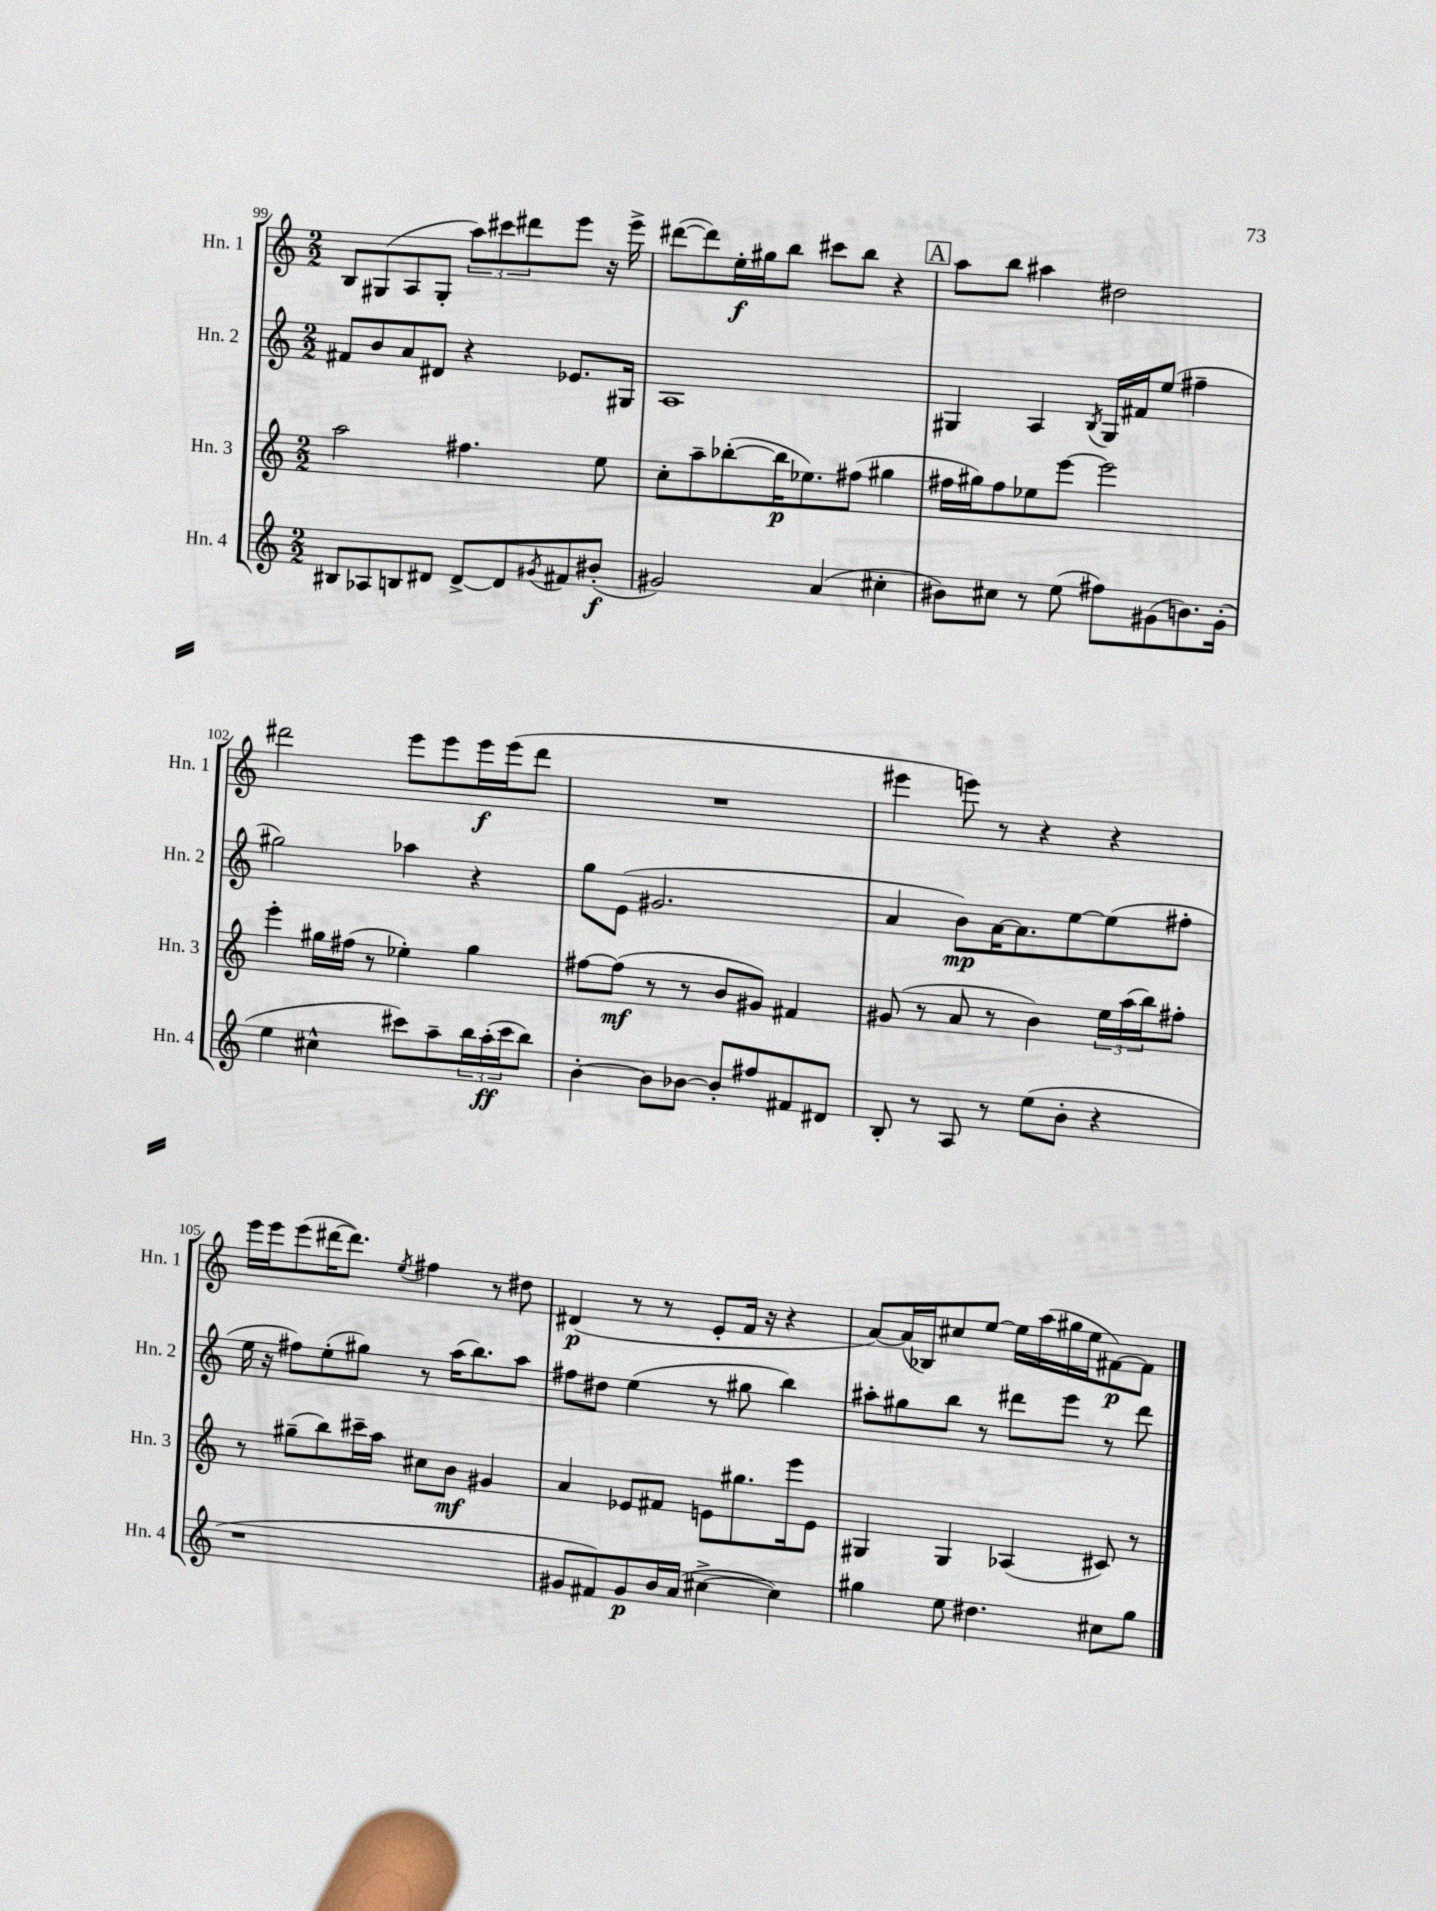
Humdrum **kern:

**kern	**kern	**kern	**kern
*staff4	*staff3	*staff2	*staff1
*clefG2	*clefG2	*clefG2	*clefG2
*k[]	*k[]	*k[]	*k[]
*M2/2	*M2/2	*M2/2	*M2/2
8B#/L	2aa\	8f#/L	8B/L
8A-/	.	8b/	(8G#/
8B/	.	8a/	8A/
8d#/J	.	8d#/J	8G#'/J
[8d#^/L	4.ff#\	4r	12aa\L)
.	.	.	12ccc#\
8d#/]	.	.	.
.	.	.	12ddd#\
8qg#/	.	.	.
8f#/	.	8.e-/L	8eee\J
(8b#'/J	8ee\	.	16r
.	.	16G#/Jk	16eee^\
=	=	=	=
2g#/)	8cc'\L	1A	([8ddd#\L
.	8aa~\	.	8ddd#\])
.	([8bb-'\	.	16ee'\L
.	.	.	16gg#\J
.	16bb-\]K	.	8bb\J
.	8.ee-\)	.	.
(4a/	.	.	8ccc#\L
.	(8ff#\J	.	8bb\J
4cc#'\	4gg#\	.	4r
=	=	=	=
8b#\L)	16ff#\LL	4G#/	8aa\L
.	16gg#\J)	.	.
8cc#\J	8ff#\	.	8bb\J
8r	8ee-\	4A/	4aa#\
(8ee\	[8eee\J	.	.
.	.	8qB/	.
8ff#\L)	2eee\]	16G#/LL	2dd#\
.	.	16f#/J	.
(8g#\	.	(8ee/J	.
8.b\)	.	4ff#~\	.
(16g#'\Jk	.	.	.
=	=	=	=
4ee\	4eee'\	2gg#\)	2ddd#\
4cc#^^\	16gg#\LL	.	.
.	(16ff#\JJ	.	.
.	8r	.	.
8ccc#\L)	4ee-'\)	4aa-\	8eee\L
8aa~\	.	.	8eee\
24bb\L	4gg#\	4r	16eee\L
(24aa'\	.	.	.
.	.	.	(16eee\J
24ccc#\J	.	.	.
8bb\J)	.	.	8ddd#\J
=	=	=	=
[4b'\	[8ff#\L	8gg\L	1r
.	(8ff#\]J	(8e\J	.
8b\]L	8r	2.g#/	.
[8b-\J	8r	.	.
8b-'/]L	8b/L	.	.
8ff#/	8g#/J)	.	.
8f#/	4f#/	.	.
8d#/J	.	.	.
=	=	=	=
8B'/	(8g#/	4a/	4eee#\
8r	8r	.	.
8A/	8a/	8b\L)	8eee\)
8r	8r	[16a\K	8r
.	.	8.a\]	.
(8ee\L	4b\)	.	4r
8b'\J	.	[8ee\	.
4r	24ee\LL	(8ee\]	4r
.	(24aa\	.	.
.	24bb\J)	.	.
.	8ff#'\J	8ff#'\J	.
=	=	=	=
1r	8r	16ee\	16eee\LL
.	.	16r	16eee\J
.	(8gg#~\L	8ff#\L)	(8eee\
.	8bb\)	(8ee'\	[16ddd#\K
.	.	.	8.ddd#\]J)
.	16ccc#~\L	8gg#\J)	.
.	16aa\JJ	.	.
.	.	.	8qee/
.	8cc#\L	8r	4ff#\
.	8b\J	(16aa\LK	.
.	.	8.bb\)	.
.	4g#/	.	8r
.	.	8aa\J	8dd#\
=	=	=	=
8g#/L	4a/	8ff#\L	(4d#/
8f#/)	.	8dd#\J	.
8g#/	8e-/L	(4ee\	8r
16b/L	8f#/J	.	8r
(16a/JJ	.	.	.
[4cc#^\	8e\L	8r	8e'/L
.	8.gg#\	8gg#\	16f/Jk
.	.	.	16r
4cc#\])	.	4bb\)	4r
.	16eee\k	.	.
.	8e\J	.	.
=	=	=	=
4gg#\	4G#/	8aa#'\L	[8a/L)
.	.	8gg#\	(16a/]L
.	.	.	16B-/J)
8ee\	4G#/	8bb\J	8cc#/
4.dd#\	.	8r	[8ee/J
.	(4A-/	8ddd#\L	16ee\]LL
.	.	.	(16aa\
.	.	8eee\J	16gg#\
.	.	.	16ee\J
8cc#\L	8c#/)	8r	[8f#\)
8gg#\J	8r	8ddd#\	8f#\]J
==	==	==	==
*-	*-	*-	*-
